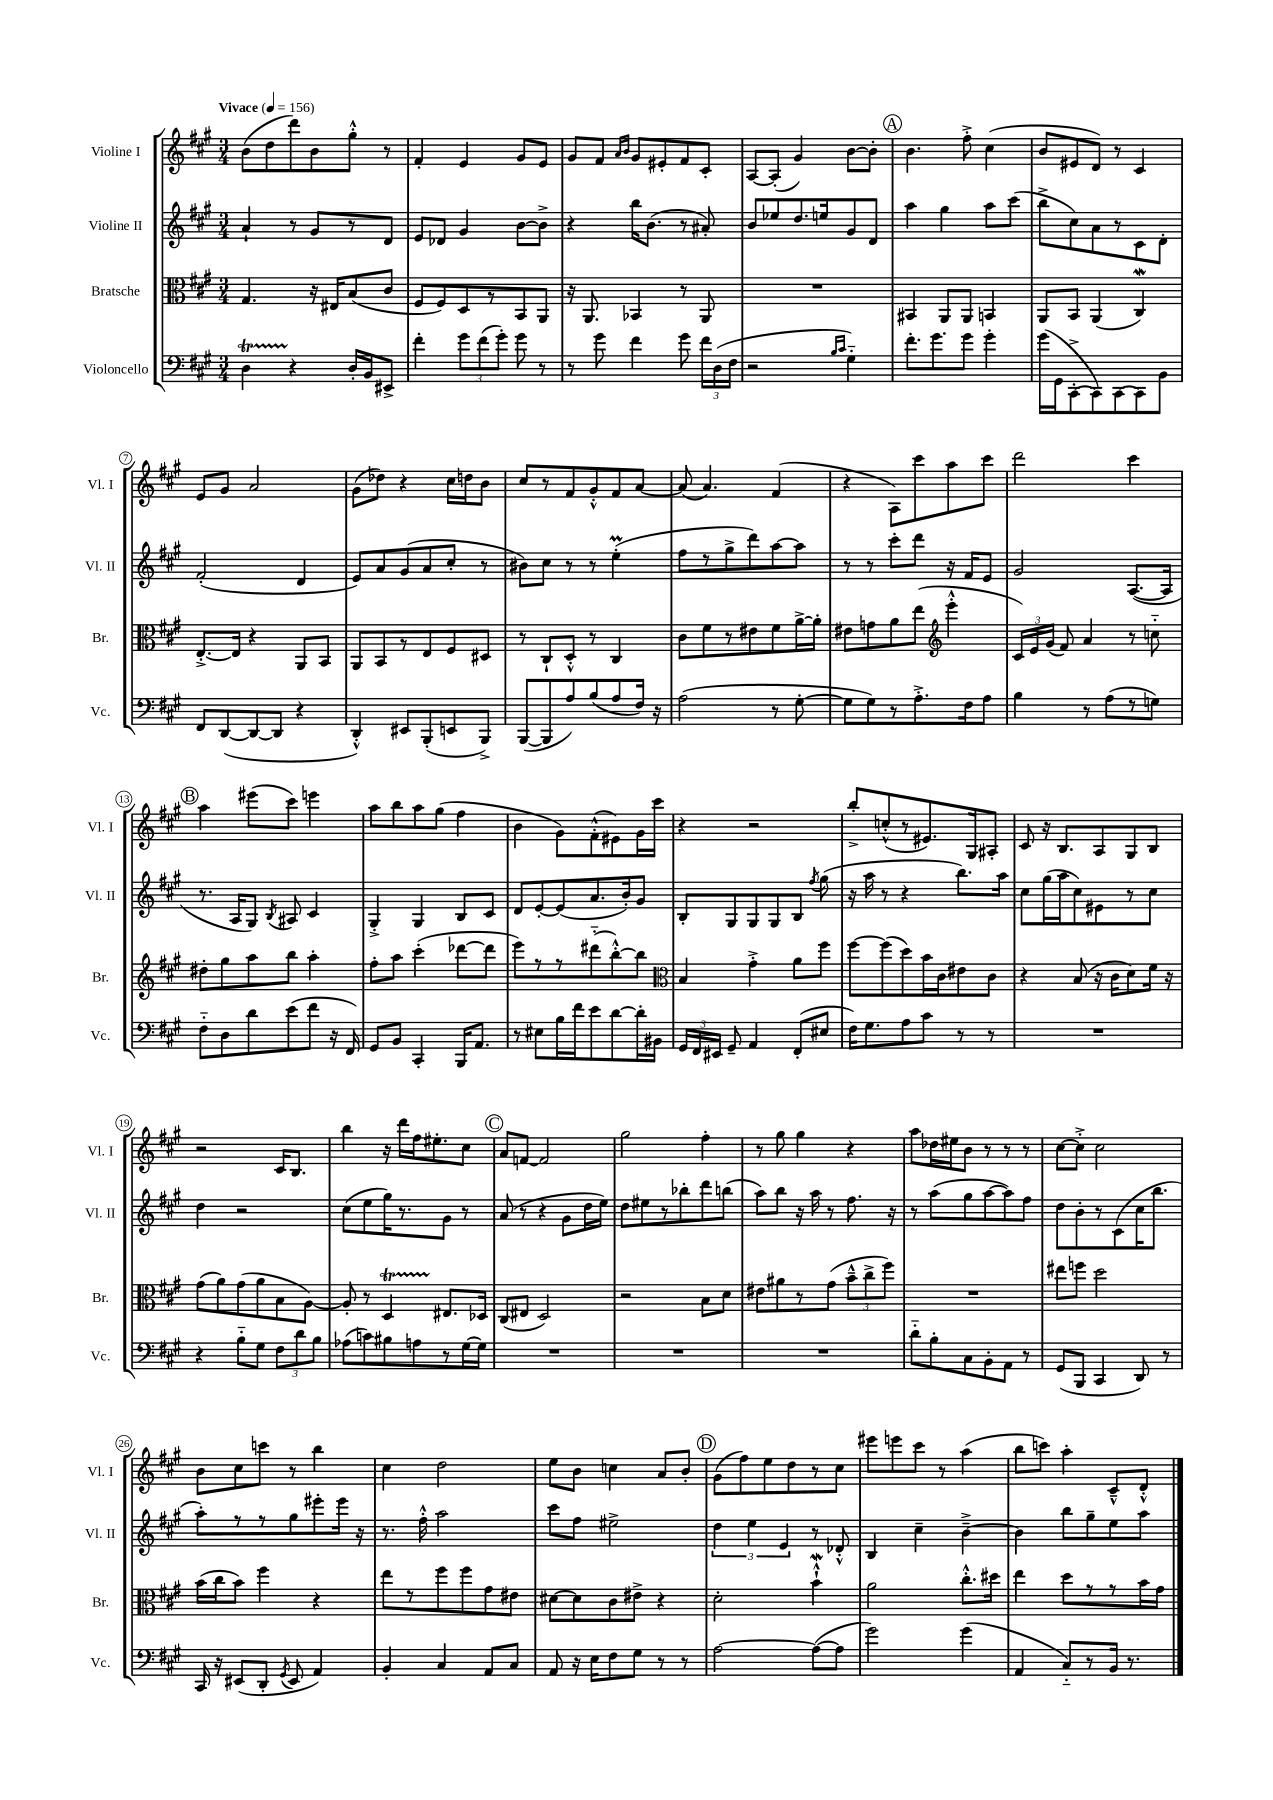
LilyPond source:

<<
\new StaffGroup <<
\new Staff = "s0" \with { instrumentName = "Violine I" shortInstrumentName = "Vl. I" } {
    \clef treble \key a \major \numericTimeSignature \time 3/4 \tempo "Vivace" 4 = 156
    \autoBeamOff b'8[( d''8 d'''8) b'8 gis''8]-.-^ r8 |
    fis'4-. e'4 gis'8[ e'8] |
    gis'8[ fis'8] \grace { a'16[ b'16] } gis'8[ eis'8-. fis'8 cis'8]-. |
    a8[~ a8]-.( gis'4) b'8[~ b'8]-. |
    \mark \markup { \circle "A" } b'4. fis''8-.-> cis''4( |
    b'8[ eis'8 d'8]) r8 cis'4 |
    e'8[ gis'8] a'2 |
    gis'8[( des''8]) r4 cis''16[ d''16 b'8] |
    cis''8[ r8 fis'8 gis'8-.-^ fis'8 a'8]~ |
    a'8( a'4.) fis'4( |
    r4 a8[) cis'''8 a''8 cis'''8] |
    d'''2 cis'''4 |
    \mark \markup { \circle "B" } a''4 eis'''8[( cis'''8]) e'''4 |
    a''8[ b''8 a''8 gis''8]( fis''4 |
    b'4 gis'8[) fis'8-.-^( eis'8) gis'16 cis'''16] |
    r4 r2 |
    b''8[-.-> c''8-.-^( r8 eis'8.) gis16 ais8]-. |
    cis'8 r16 b8.[ a8 gis8 b8] |
    r2 cis'16[ b8.] |
    b''4 r16 d'''16[ fis''16 eis''8.-. cis''8] |
    \mark \markup { \circle "C" } a'8[ f'8]~ f'2 |
    gis''2 fis''4-. |
    r8 gis''8 gis''4 r4 |
    a''8[ des''16 eis''16 b'8] r8 r8 r8 |
    cis''8[~ cis''8]-.-> cis''2 |
    b'8[ cis''8 c'''8] r8 b''4 |
    cis''4 d''2 |
    e''8[ b'8] c''4 a'8[ b'8]-. |
    \mark \markup { \circle "D" } gis'8[( fis''8) e''8 d''8 r8 cis''8] |
    eis'''8[ e'''8 cis'''8] r8 a''4( |
    b''8[ c'''8]) a''4-. cis'8[---^ d'8]-.-^ \bar "|." |
}
\new Staff = "s1" \with { instrumentName = "Violine II" shortInstrumentName = "Vl. II" } {
    \clef treble \key a \major \numericTimeSignature \time 3/4
    \autoBeamOff a'4-! r8 gis'8[ r8 d'8] |
    e'8[ des'8] gis'4 b'8[~ b'8]-> |
    r4 b''16[ b'8.]( r8 ais'8-.) |
    b'8[ ees''8 d''8. e''16 gis'8 d'8] |
    \mark \markup { \circle "A" } a''4 gis''4 a''8[ cis'''8]( |
    b''8[-> cis''8) a'8 r8 cis'8 d'8]-. |
    fis'2-.( d'4 |
    e'8[) a'8 gis'8( a'8 cis''8]-. r8 |
    bis'8[) cis''8] r8 r8 e''4-.\prall( |
    fis''8[ r8 gis''8-> d'''8) a''8~ a''8] |
    r8 r8 cis'''8[-. d'''8] r16 fis'16[ e'8] |
    gis'2 a8.[~( a16] |
    \mark \markup { \circle "B" } r8. a16[ gis8]) \acciaccatura { b8 } ais8 cis'4 |
    gis4-.-> gis4 b8[ cis'8] |
    d'8[ e'8~-. e'8( a'8. b'16-.) gis'8] |
    b8[-. gis8 gis8 gis8 b8] \acciaccatura { fis''8 } gis''8( |
    r16 a''16 r8 r4 b''8.[) a''16] |
    cis''8[ gis''16( a''16 cis''8) eis'8 r8 cis''8] |
    d''4 r2 |
    cis''8[( e''8 gis''16) r8. gis'8] r8 |
    \mark \markup { \circle "C" } a'8( r8 r4 gis'8[ d''16 e''16]) |
    d''8[ eis''8 r8 bes''8-. d'''8 b''8]( |
    a''8[) b''8] r16 a''16 r8 fis''8. r16 |
    r8 a''8[( gis''8 a''8~ a''8) fis''8] |
    d''8[ b'8-. r8 cis'8( cis''16 b''8.] |
    a''8[-.) r8 r8 gis''8 eis'''8-. eis'''16] r16 |
    r8. fis''16-.-^ a''2 |
    cis'''8[ fis''8] eis''2-> |
    \mark \markup { \circle "D" } \tuplet 3/2 { d''4 e''4 e'4 } r8 des'8-.-^ |
    b4 cis''4-- b'4~---> |
    b'4 b''8[ gis''8-- e''8 a''8] \bar "|." |
}
\new Staff = "s2" \with { instrumentName = "Bratsche" shortInstrumentName = "Br." } {
    \clef alto \key a \major \numericTimeSignature \time 3/4
    \autoBeamOff gis4. r16 eis16[ b8( cis'8] |
    fis8[ fis8) d8 r8 b,8 a,8] |
    r16 a,8. bes,4 r8 a,8 |
    R2. |
    \mark \markup { \circle "A" } bis,4 a,8[ a,8] b,4 |
    a,8[ b,8] a,4( cis4\mordent) |
    e8.[~-.-> e16] r4 a,8[ b,8] |
    a,8[ b,8 r8 e8 fis8 dis8] |
    r8 cis8[-! d8]-.-^ r8 cis4 |
    cis'8[ fis'8 r8 eis'8 fis'8 a'16~-> a'16]-. |
    eis'8[ g'8 a'8 e''8]( \clef treble e'''4-.-^ |
    \tuplet 3/2 { cis'16[) e'16 gis'16]( } fis'8) a'4 r8 c''8-_ |
    \mark \markup { \circle "B" } dis''8[-. gis''8 a''8 b''8] a''4-. |
    fis''8[-. a''8] cis'''4-.( des'''8[~ des'''8] |
    e'''8[) r8 r8 dis'''8-_( b''8~-.-^) b''8] |
    \clef alto b4 gis'4-.-> a'8[ fis''8] |
    fis''8[~ fis''8( d''8) b'16 cis'16 eis'8 cis'8] |
    r4 b8( r16 cis'16[ d'8) fis'16] r16 |
    gis'8[( a'8) gis'8( a'8 b8 a8]~) |
    a8-. r8 d4\startTrillSpan eis8.[\stopTrillSpan des16] |
    \mark \markup { \circle "C" } cis8[( eis8] d2) |
    r2 b8[ d'8] |
    eis'8[ ais'8 r8 gis'8]( \tuplet 3/2 { b'8[---^ cis''8-> fis''8]) } |
    R2. |
    eis''8[ f''8] d''2 |
    b'16[( cis''16 b'8]) fis''4 r4 |
    e''8[ r8 fis''8 fis''8 gis'8 eis'8] |
    dis'8[~ dis'8 cis'8 eis'8]-> r4 |
    \mark \markup { \circle "D" } d'2-. b'4-!-^\mordent |
    a'2 cis''8.[-.-^ dis''16] |
    e''4 d''8[ r8 r8 b'16 gis'16] \bar "|." |
}
\new Staff = "s3" \with { instrumentName = "Violoncello" shortInstrumentName = "Vc." } {
    \clef bass \key a \major \numericTimeSignature \time 3/4
    \autoBeamOff d4\startTrillSpan r4\stopTrillSpan d16[-. b,16 eis,8]-> |
    fis'4-. \tuplet 3/2 { gis'8[ fis'8( gis'8]-.) } gis'8 r8 |
    r8 gis'8 fis'4 gis'8 \tuplet 3/2 { fis'16[ d16( fis16] } |
    r2 \grace { b16[ cis'16] } gis4-_) |
    \mark \markup { \circle "A" } fis'8.[-. gis'8. gis'8] gis'4-. |
    gis'16[( gis,16 cis,8~-.-> cis,8) cis,8~ cis,8 b,8] |
    fis,8[ d,8~( d,8~ d,8] r4 |
    d,4-.-^) eis,8[ b,,8-.( e,8 b,,8]->) |
    b,,8[~( b,,8 a8) b8( a8 fis16]) r16 |
    a2( r8 gis8~-. |
    gis8[ gis8) r8 a8.-.-> fis16 a8] |
    b4 r8 a8[( r8 g8]) |
    \mark \markup { \circle "B" } fis8[-_ d8 d'8 e'8( fis'8] r16 fis,16) |
    gis,8[ b,8] cis,4-. b,,16[ a,8.] |
    r8 eis8[ b16 fis'16 e'8 d'8~ d'16-. bis,16] |
    \tuplet 3/2 { gis,16[ fis,16 eis,16] } gis,8-- a,4 fis,8[-.( eis8] |
    fis16[) gis8. a8 cis'8] r8 r8 |
    R2. |
    r4 b8[-_ gis8] \tuplet 3/2 { fis8[ d'8 b8] } |
    aes8[( c'8) bis8 a8 r8 gis16~ gis16] |
    \mark \markup { \circle "C" } R2. |
    R2. |
    R2. |
    d'8[-_ b8-. cis8 b,8-. a,8] r8 |
    gis,8[( b,,8] cis,4 d,8) r8 |
    cis,16 r16 eis,8[( d,8]-. \acciaccatura { gis,8 } eis,8 a,4) |
    b,4-. cis4 a,8[ cis8] |
    a,8 r16 e16[ fis8 gis8] r8 r8 |
    \mark \markup { \circle "D" } a2~ a8[~( a8] |
    gis'2) gis'4( |
    a,4 cis8[-_) r8 b,16] r8. \bar "|." |
}
>>
>>
\layout { \context { \Score \override BarNumber.stencil = #(make-stencil-circler 0.1 0.3 ly:text-interface::print) } }
